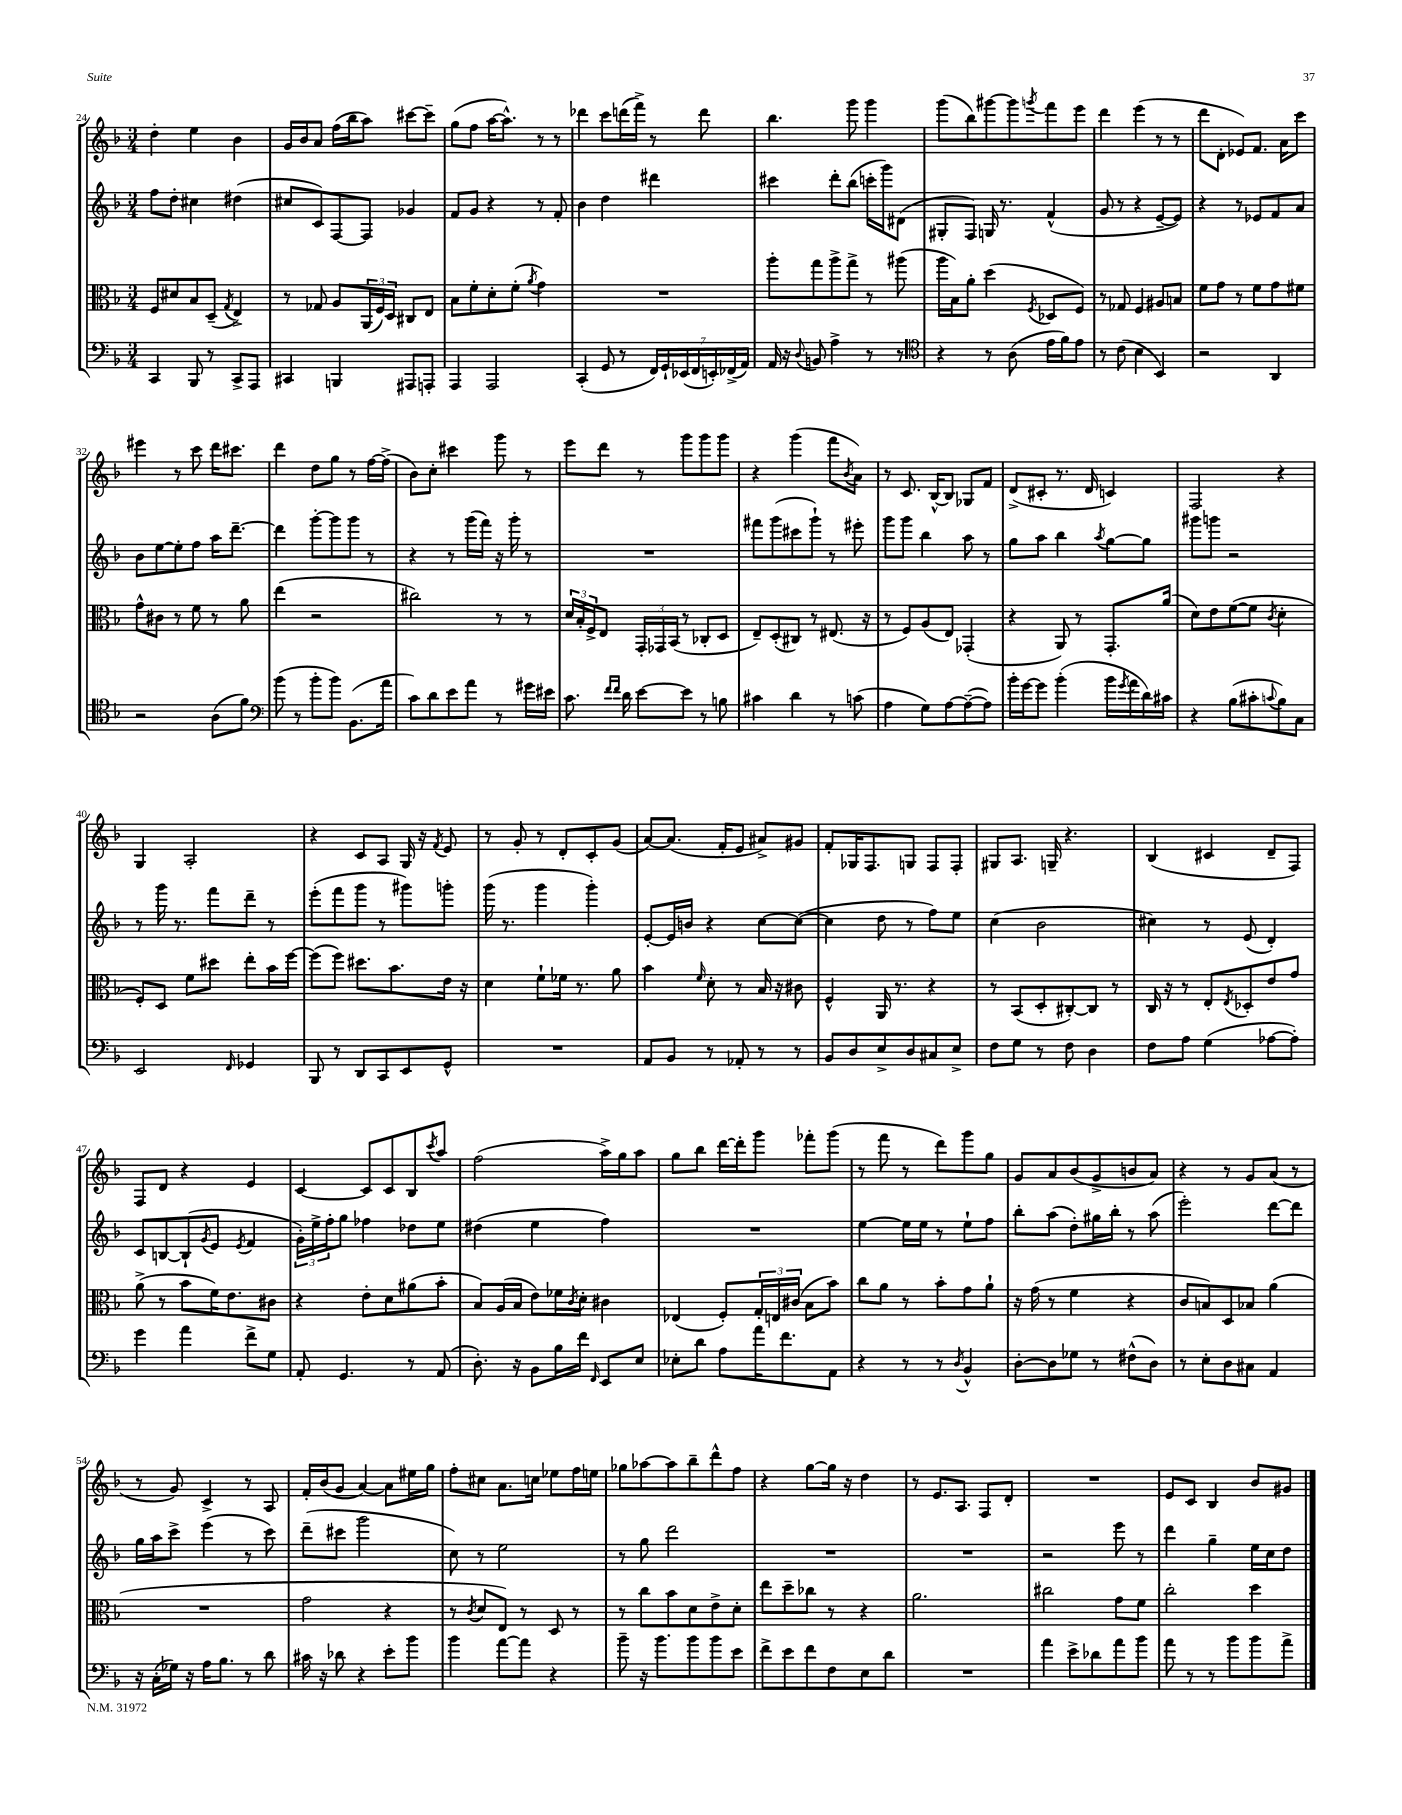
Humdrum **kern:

**kern	**kern	**kern	**kern
*staff4	*staff3	*staff2	*staff1
*clefF4	*clefC3	*clefG2	*clefG2
*k[b-]	*k[b-]	*k[b-]	*k[b-]
*M3/4	*M3/4	*M3/4	*M3/4
4CC	8F	8ff	4dd'
.	8d#	8dd'	.
8BBB-	8B-	4cc#	4ee
8r	(8D~	.	.
.	8qG	.	.
8CC^	4E^)	(4dd#	4b-
8AAA	.	.	.
=	=	=	=
4CC#	8r	8cc#	16g
.	.	.	16b-
.	8G-	8c)	8a
4BBB	8A	[8F	(16ff
.	.	.	16bb-
.	(24AA	8F]	8aa)
.	24F)	.	.
.	24D	.	.
8AAA#	8C#	4g-	[8ccc#
8AAA'	8E	.	8ccc#~]
=	=	=	=
4AAA	8B-	8f	(8gg
.	8f'	8g	8ff
2AAA	8d'	4r	[16aa
.	.	.	8.aa^^])
.	(8f'	.	.
.	8qa	.	.
.	4g)	8r	8r
.	.	8f'	8r
=	=	=	=
(4CC'	2.r	4b-	4ddd-
8GG	.	4dd	8ccc
8r	.	.	(16ddd
.	.	.	16fff^)
28FF)	.	4ddd#	8r
28GG`	.	.	.
(28EE-	.	.	.
28FF	.	.	.
.	.	.	8ddd
28EE')	.	.	.
(28FF-^	.	.	.
28AA)	.	.	.
=	=	=	=
16AA	8aa'	4ccc#	4.bb-
16r	.	.	.
8qqD	.	.	.
8BB	8gg	.	.
4A^	8aa^	8ddd'	.
.	8gg^	(8bb-	8ggg
8r	8r	16ccc'	4ggg
.	.	16ggg)	.
8r	(8aa#	(8d#	.
=	=	=	=
*clefC4	*	*	*
4r	16aa	8G#'	(8ggg
.	16B-)	.	.
.	8a'	8F)	8bb-)
8r	(4dd	16G	[8ggg#
.	.	8.r	.
(8A	.	.	8ggg#]
.	8qF	.	8qggg
16e	8D-	(4f^^	8fff
16f)	.	.	.
8e	8F)	.	8eee
=	=	=	=
8r	8r	8g	4ddd
(8c	8G-	8r	.
4B-	4F	4r	(4eee
4BB-)	8A#	[8e~	8r
.	8B	8e])	8r
=	=	=	=
2r	8f	4r	8ddd
.	8g	.	8d'
.	8r	8r	8e-)
.	8f	8e-	8.f
4AA	8g	8f	.
.	.	.	16a
.	8f#	8a	8ccc
=	=	=	=
2r	8g^^	8b-	4eee#
.	8c#	[8ee	.
.	8r	8ee']	8r
.	8f	8ff	8ccc
(8A	8r	16aa	16ddd
.	.	[8.ddd~	8.ccc#
8f)	8a	.	.
=	=	=	=
*clefF4	*	*	*
(8b-	(4ee	4ddd]	4ddd
8r	.	.	.
8b-'	2r	[8ggg'	8dd
8b-)	.	8ggg]	8gg
(8.BB-	.	8ggg	8r
.	.	8r	[16ff
16a	.	.	(16ff^]
=	=	=	=
8c)	2cc#)	4r	8b-)
8d	.	.	8cc'
8e	.	8r	4ccc#
8a	.	(16ggg	.
.	.	16fff)	.
8r	8r	16r	8ggg
.	.	16ggg'	.
16g#	8r	8r	8r
16e#	.	.	.
=	=	=	=
8.c	24d	2.r	8eee
.	24B-'	.	.
.	24F^	.	.
.	8E	.	8ddd
16qqf	.	.	.
16qqf	.	.	.
16d	.	.	.
[8e	24GG'	.	8r
.	24GG-	.	.
.	(24BB-	.	.
8e]	8r	.	8ggg
8r	8C-'	.	8ggg
8B	8D	.	8ggg
=	=	=	=
4c#	8E~)	8fff#	4r
.	(8D'	(8ggg	.
4d	8C#)	8ccc#	(4ggg
.	8r	8ggg`)	.
8r	(8.E#	8r	8fff
.	.	.	8qb-
(8c	.	8eee#'	8a)
.	16r	.	.
=	=	=	=
4A	8r	8ggg	8r
.	8F)	8ggg	8.c
8G)	(8A	4bb-	.
.	.	.	[16B-^^
[8A	8E)	.	8B-]
(8A~_	(4GG-'	8aa	8G-
8A])	.	8r	8f
=	=	=	=
16b-'	4r	8gg	(8d^
[16g	.	.	.
8g]	.	8aa	8c#'
(4b-'	8AA)	4bb-	8.r
.	8r	.	.
.	.	.	16d
.	.	8qaa	.
16b-	8.GG'	[8gg	4c)
8qg	.	.	.
16a	.	.	.
16d)	.	8gg]	.
16c#	(16a	.	.
=	=	=	=
4r	8d)	8ggg#	2F
.	8e	8ggg	.
(8B-	([8f	2r	.
8c#'	8f]	.	.
8qqc	8qc	.	.
8B-)	4d'	.	4r
8C	.	.	.
=	=	=	=
2EE	8F')	8r	4G
.	8D	16ggg	.
.	.	8.r	.
.	8f	.	2A'
.	8dd#	8fff	.
16qqFF	.	.	.
4GG-	8ee'	8ddd~	.
.	16b-	8r	.
.	[16ff	.	.
=	=	=	=
8BBB-	(8ff]	(8eee'	4r
8r	8ff)	8fff	.
8DD	8.dd#	8ggg	8c
8CC	.	8r	8A
.	8.b-	.	.
8EE	.	8ggg#)	16G
.	.	.	16r
.	.	.	8qf
8GG^^	16e	8ggg'	8e
.	16r	.	.
=	=	=	=
2.r	4d	(16ggg	8r
.	.	8.r	.
.	.	.	8g'
.	8f`	4ggg	8r
.	16f-	.	8d'
.	8.r	.	.
.	.	4ggg')	8c'
.	8a	.	(8g
=	=	=	=
8AA	4b-	[8e'	[8a)
8BB-	.	16e]	(8.a]
.	.	16b	.
.	16qqf	.	.
8r	8d'	4r	.
.	.	.	16f'
8AA-'	8r	.	8e
8r	16B-	[8cc	8a#^)
.	16r	.	.
8r	8c#	(8cc_	8g#
=	=	=	=
8BB-	4F^^	4cc]	8f'
8D	.	.	16G-
.	.	.	8.F
8E^	16AA	8dd	.
.	8.r	.	.
8D	.	8r	8G
8C#	4r	8ff)	8F
8E^	.	8ee	8F'
=	=	=	=
8F	8r	(4cc	8G#
8G	(8BB-	.	8.A
8r	8D'	2b-	.
.	.	.	16G~
8F	[8C#')	.	4.r
4D	8C#]	.	.
.	8r	.	.
=	=	=	=
8F	16C	4cc#)	(4B-
.	16r	.	.
8A	8r	.	.
(4G	8E'	8r	4c#
.	8qE	.	.
.	8D-'	(8e	.
[8A-	8e	4d')	8d~
8A-'])	8g	.	8F)
=	=	=	=
4g	(8a^	8c	8F
.	8r	[8B	8d
4a	8b-	(8B`]	4r
.	.	8qg	.
.	16f)	8e	.
.	8.e	.	.
.	.	8qe	.
8f^	.	4f	4e
8G	8c#	.	.
=	=	=	=
8AA'	4r	24g')	[4c
.	.	24ee^	.
.	.	24ff'	.
4.GG	.	8gg	.
.	8e'	4ff-	8c]
.	8d	.	8c
8r	(8a#	8dd-	8B-
.	.	.	8qccc
(8AA	8b-'	8ee	8aa
=	=	=	=
8.D')	8B-)	(4dd#	(2ff
.	(16A	.	.
16r	16B-	.	.
8BB-	8e)	4ee	.
16B-	16f-	.	.
.	8qc	.	.
16f	16d'	.	.
16qqFF	.	.	.
8EE	4c#	4ff)	16aa^)
.	.	.	16gg
8E	.	.	8aa
=	=	=	=
8E-'	(4E-	2.r	8gg
8d	.	.	8bb-
8A	8F')	.	[16ddd
.	.	.	16ddd']
16a	24G'	.	8ggg
.	24E	.	.
8.f	.	.	.
.	(24c#	.	.
.	8B-	.	8fff-'
8AA	8b-)	.	(8ggg
=	=	=	=
4r	8cc	[4ee	8r
.	8a	.	8fff
8r	8r	16ee]	8r
.	.	16ee	.
8r	8b-'	8r	8ddd)
8qD	.	.	.
4BB-^^	8g	8ee`	8ggg
.	8a`	8ff	8gg
=	=	=	=
[8D'	16r	8bb-'	8g
.	(16g	.	.
8D]	8r	(8aa	8a
8G-	4f	8dd')	(8b-
8r	.	16gg#	8g^
.	.	16bb-'	.
(8F#^^	4r	8r	8b
8D)	.	(8aa	8a)
=	=	=	=
8r	8c	2eee')	4r
8E'	8B)	.	.
8D	8D	.	8r
8C#	8B-	.	8g
4AA	(4a	[8ddd	(8a
.	.	8ddd]	8r
=	=	=	=
16r	2.r	16gg	8r
(16C'	.	16aa	.
16G-)	.	8ccc^	8g)
16r	.	.	.
16A	.	(4eee	4c^
8.B-	.	.	.
8r	.	8r	8r
8d	.	8ccc)	8A
=	=	=	=
16c#	2g	(8ddd~	16f'
16r	.	.	(16b-
8d-	.	8ccc#	8g
4r	.	2ggg	[4a)
8e'	4r	.	8a]
8b-	.	.	16ee#
.	.	.	16gg
=	=	=	=
4b-	8r	8cc)	8ff'
.	8qc	.	.
.	8d	8r	8cc#
[8a	8E)	2ee	8.a
8a]	8r	.	.
.	.	.	16cc
4r	8D	.	8ee-
.	8r	.	16ff
.	.	.	16ee
=	=	=	=
8b-~	8r	8r	8gg-
16r	8cc	8gg	[8aa-
8.b-	.	.	.
.	8b-	2ddd	8aa-]
8b-	8d	.	8bb-~
8b-	8e^	.	8ddd^^
8e	8d'	.	8ff
=	=	=	=
8f^	8ee	2.r	4r
8e	8dd~	.	.
8f	8cc-	.	[8gg
8F	8r	.	16gg]
.	.	.	16r
8E	4r	.	4dd
8d	.	.	.
=	=	=	=
2.r	2.a	2.r	8r
.	.	.	8.e
.	.	.	8.A
.	.	.	8F
.	.	.	8d'
=	=	=	=
4a	2cc#	2r	2.r
8e^	.	.	.
8d-	.	.	.
8a	8g	8eee	.
8b-	8f	8r	.
=	=	=	=
8a	2cc'	4ddd	8e
8r	.	.	8c
8r	.	4gg~	4B-
8b-	.	.	.
8b-	4dd	16ee	8b-
.	.	16cc	.
8a^	.	8dd	8g#
==	==	==	==
*-	*-	*-	*-
